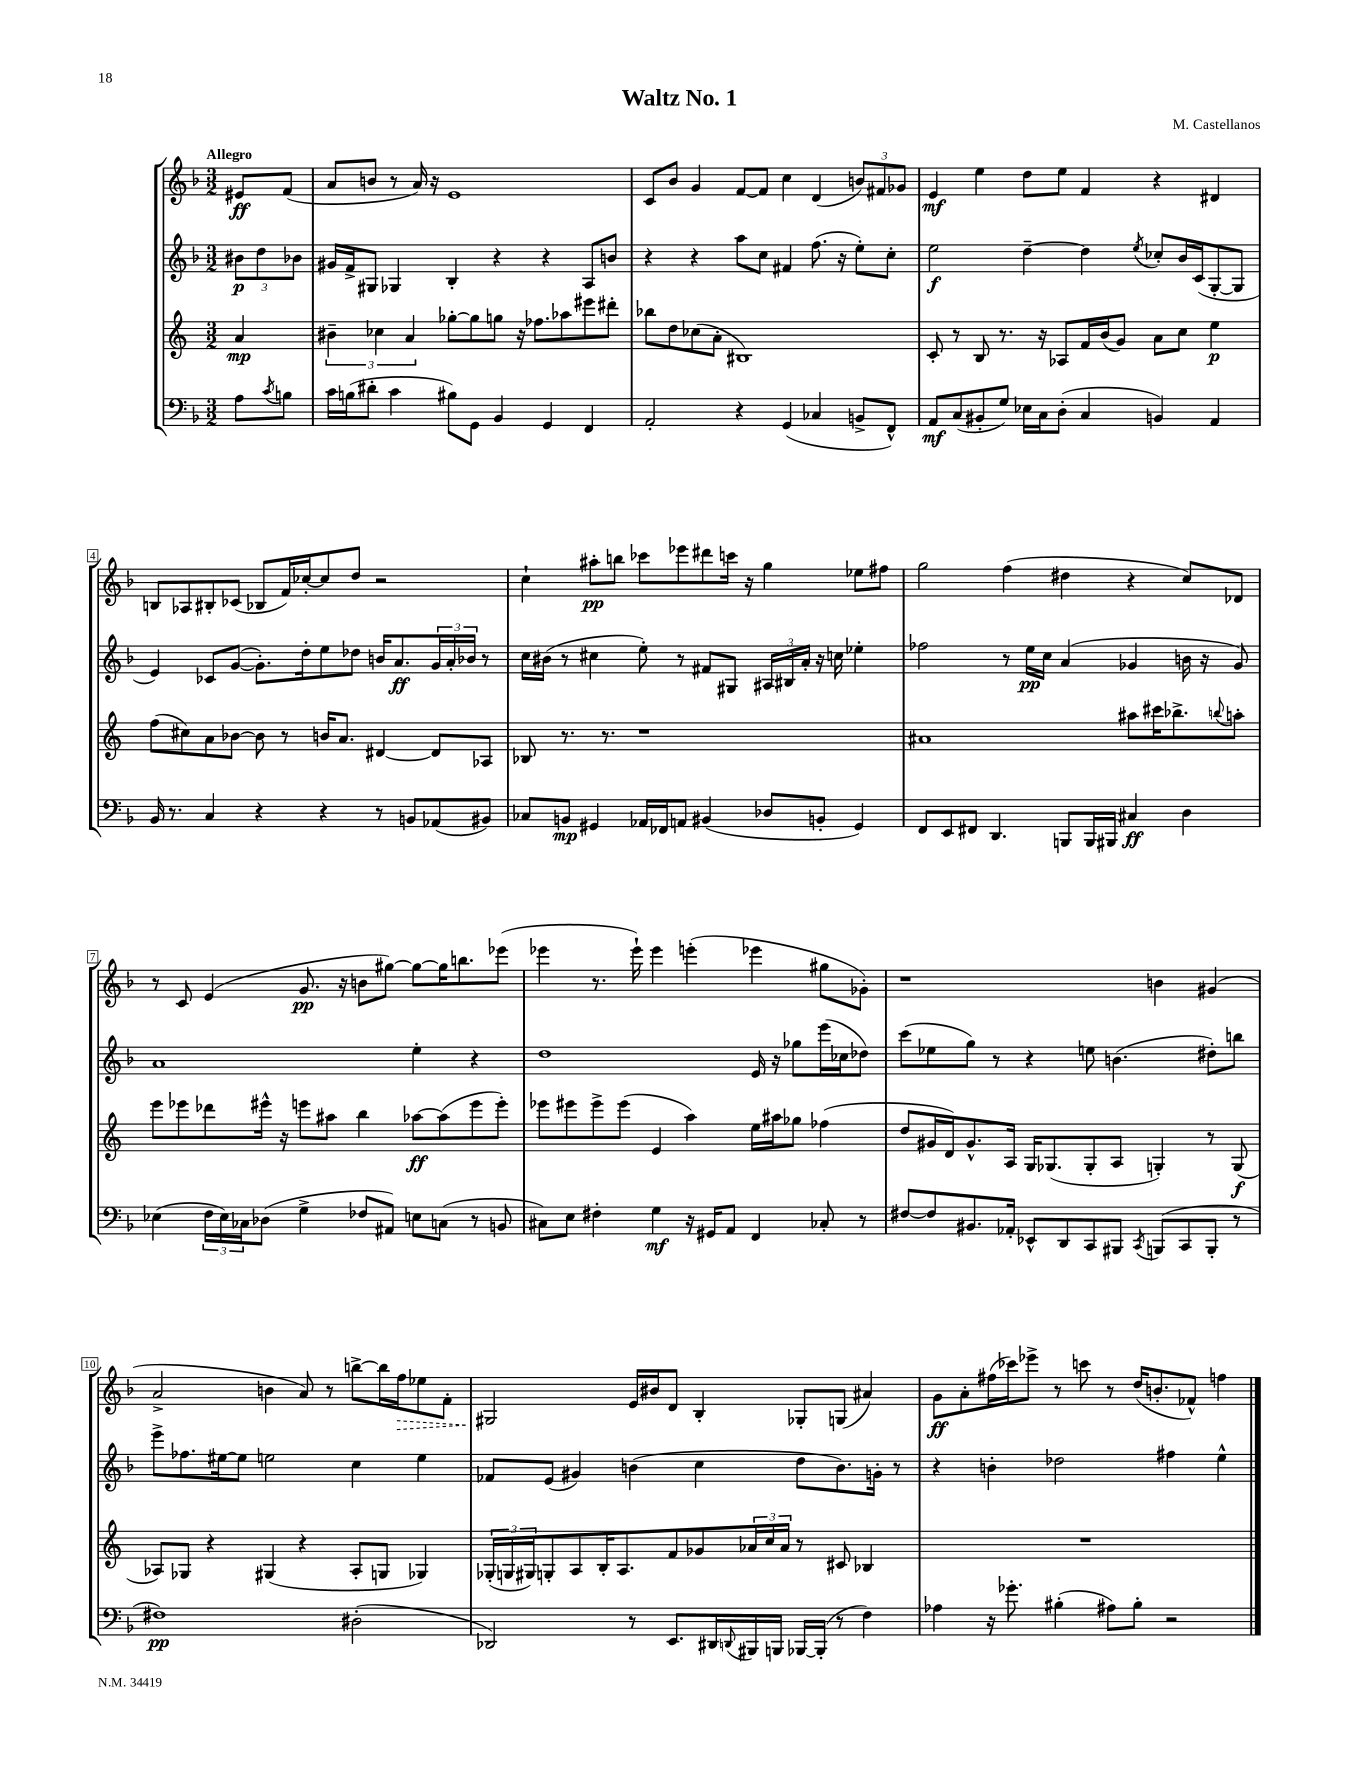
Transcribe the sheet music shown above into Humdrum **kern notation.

**kern	**kern	**kern	**kern
*staff4	*staff3	*staff2	*staff1
*clefF4	*clefG2	*clefG2	*clefG2
*k[b-]	*k[]	*k[b-]	*k[b-]
*M3/2	*M3/2	*M3/2	*M3/2
8A\L	4a/	12b#\L	8e#/L
.	.	12dd\	.
8qc/	.	.	.
8B\J	.	.	(8f/J
.	.	12b-\J	.
=	=	=	=
16c\LL	6b#~\	16g#/LL	8a/L
(16B\J	.	16f^/J	.
8d#'\J	.	8G#/J	8b/J
.	6cc-\	.	.
4c\	.	4G-/	8r
.	6a/	.	.
.	.	.	16a/)
.	.	.	16r
8B#\L)	[8gg-'\L	4B-'/	1e
8GG\J	8gg-\]	.	.
4BB-/	8gg\J	4r	.
.	16r	.	.
.	8.ff-\L	.	.
4GG/	.	4r	.
.	8aa-\	.	.
4FF/	8eee#\	8A/L	.
.	8ddd#'\J	8b/J	.
=	=	=	=
2AA'/	8bb-\L	4r	8c/L
.	8dd\	.	8b-/J
.	(8cc-\	4r	4g/
.	8a'\J	.	.
4r	1B#)	8aa\L	[8f/L
.	.	8cc\J	8f/]J
(4GG/	.	4f#/	4cc\
4C-/	.	(8.ff\	(4d/
.	.	16r	.
8BB^/L	.	8ee'\L)	12b/L)
.	.	.	12f#/
8FF^^/J)	.	8cc'\J	.
.	.	.	12g-/J
=	=	=	=
8AA/L	8c'/	2ee\	4e/
(8C/	8r	.	.
8BB#'/	8B/	.	4ee\
8G/J)	8.r	.	.
16E-\LL	.	[4dd~\	8dd\L
16C\J	16r	.	.
(8D'\J	8A-/L	.	8ee\J
4C/	16f/L	4dd\]	4f/
.	(16b/J	.	.
.	8g/J)	.	.
.	.	8qee/	.
4BB/)	8a\L	8cc-'/L	4r
.	8cc\J	16b-/L	.
.	.	(16c/J	.
4AA/	4ee\	[8G'/	4d#/
.	.	8G/]J	.
=	=	=	=
16BB-/	(8ff\L	4e/)	8B/L
8.r	.	.	.
.	8cc#\)	.	8A-/
4C/	8a\	8c-/L	8B#'/
.	[8b-\J	([8g/J	(8c-/J
4r	8b-\]	8.g'\]L)	8B-/L
.	8r	.	16f/L)
.	.	16dd'\k	[16cc-'/J
4r	16b/LK	8ee\	8cc-/]
.	8.a/J	.	.
.	.	8dd-\J	8dd/J
8r	[4d#/	16b/LK	2r
.	.	8.a/	.
8BB/L	.	.	.
(8AA-/	8d#/]L	24g/L	.
.	.	24a'/	.
.	.	24b-/JJ	.
8BB#/J)	8A-/J	8r	.
=	=	=	=
8C-/L	8B-/	16cc\LL	4cc`\
.	.	(16b#\JJ	.
8BB/J	8.r	8r	.
4GG#/	.	4cc#\	8aa#'\L
.	8.r	.	.
.	.	.	8bb\J
16AA-/LL	1r	8ee'\)	8ccc-\L
16FF-/J	.	.	.
8AA/J	.	8r	8eee-\
(4BB#/	.	8f#/L	8ddd#\
.	.	8G#/J	16ccc\Jk
.	.	.	16r
8D-/L	.	24A#/LL	4gg\
.	.	24B#/	.
.	.	24a'/JJ	.
8BB'/J	.	16r	.
.	.	16cc\	.
4GG#/)	.	4ee-'\	8ee-\L
.	.	.	8ff#\J
=	=	=	=
8FF/L	1a#	2ff-\	2gg\
8EE/	.	.	.
8FF#/J	.	.	.
4.DD/	.	.	.
.	.	8r	(4ff\
.	.	16ee\LL	.
.	.	16cc\JJ	.
8BBB/L	.	(4a/	4dd#\
16BBB/L	.	.	.
16BBB#/JJ	.	.	.
4C#/	8aa#\L	4g-/	4r
.	16ccc#\K	.	.
.	8.bb-^\	.	.
4D\	.	16b\	8cc/L)
.	.	16r	.
.	8qqbb/	.	.
.	8aa'\J	8g-/)	8d-/J
=	=	=	=
(4E-\	8eee\L	1a	8r
.	8eee-\	.	8c/
24F\LL	8ddd-\	.	(4e/
24E-\)	.	.	.
24C-\J	.	.	.
(8D-\J	16eee#^^\Jk	.	.
.	16r	.	.
4G^\	8eee\L	.	8.g/
.	8aa#\J	.	.
.	.	.	16r
8F-/L	4bb\	.	8b\L
8AA#/J)	.	.	[8gg#\J)
8E\L	[8aa-\L	4ee'\	8gg#\_L
(8C\J	(8aa-\]	.	16gg#\]K
.	.	.	8.bb\
8r	8eee\	4r	.
8BB/	8eee'\J)	.	(8eee-\J
=	=	=	=
8C#\L)	8eee-\L	1dd	4eee-\
8E\J	8eee#\	.	.
4F#'\	8eee#^\	.	8.r
.	(8eee#\J	.	.
.	.	.	16eee-`\)
4G\	4e/	.	4eee-\
16r	4aa\)	.	(4eee'\
16GG#/LK	.	.	.
8AA/J	.	.	.
4FF/	16ee\LL	16e/	4eee-\
.	16aa#\J	16r	.
.	8gg-\J	8gg-\L	.
8C-'/	(4ff-\	(16eee\L	8gg#\L
.	.	16cc-\J	.
8r	.	8dd-\J)	8g-'\J)
=	=	=	=
[8F#/L	8dd/L	(8ccc\L	1r
8F#/]	16g#/L	8ee-\	.
.	16d/J)	.	.
8.BB#/	8.g#^^/	8gg\J)	.
.	.	8r	.
16AA-'/Jk	16A/Jk	.	.
8EE-^^/L	16G/LK	4r	.
.	(8.G-/	.	.
8DD/	.	.	.
8CC/	8G-'/	8ee\	.
8BBB#/J	8A/J	(4.b\	.
8qCC/	.	.	.
(8BBB/L	4G'/)	.	4b\
8CC/	.	.	.
8BBB'/J	8r	8dd#'\L)	(4g#/
8r	(8G/	8bb\J	.
=	=	=	=
1F#)	8A-/L)	8eee^\L	2a^/
.	8G-/J	8.ff-\	.
.	4r	.	.
.	.	[16ee#\k	.
.	.	8ee#\]J	.
.	(4G#/	2ee\	4b\
.	4r	.	8a/)
.	.	.	8r
(2D#'\	8A-'/L	4cc\	[8bb^\L
.	8G/J	.	16bb\]L
.	.	.	16ff\J
.	4G-/)	4ee\	8ee-\
.	.	.	8f'\J
=	=	=	=
2DD-/)	(24G-'/LL	8f-/L	2G#/
.	24G/	.	.
.	24G#/J)	.	.
.	8G'/	(8e/J	.
.	8A/	4g#/)	.
.	16B'/K	.	.
.	8.A/	.	.
8r	.	(4b\	16e/LL
.	.	.	16b#/J
8.EE/L	8f/	.	8d/J
.	8g-/	4cc\	4B-'/
16DD#/L	.	.	.
8qqDD/	.	.	.
16BBB#/	24a-/L	.	.
.	24cc/	.	.
16BBB/JJ	.	.	.
.	24a-/JJ	.	.
[16BBB-/LL	8r	8dd\L	8G-'/L
(16BBB-'/]JJ	.	.	.
8r	8c#/	8.b\)	(8G/J
4F\)	4B-/	.	4a#/)
.	.	16g'\Jk	.
.	.	8r	.
=	=	=	=
4A-\	1.r	4r	8g\L
.	.	.	8a'\
16r	.	4b'\	(16ff#\L
8.g-'\	.	.	16ccc-\J)
.	.	.	8eee-^\J
(4B#'\	.	2dd-\	8r
.	.	.	8ccc\
8A#\L)	.	.	8r
8B#'\J	.	.	(16dd/LK
.	.	.	8.b'/
2r	.	4ff#\	.
.	.	.	8f-^^/J)
.	.	4ee^^\	4ff\
==	==	==	==
*-	*-	*-	*-
